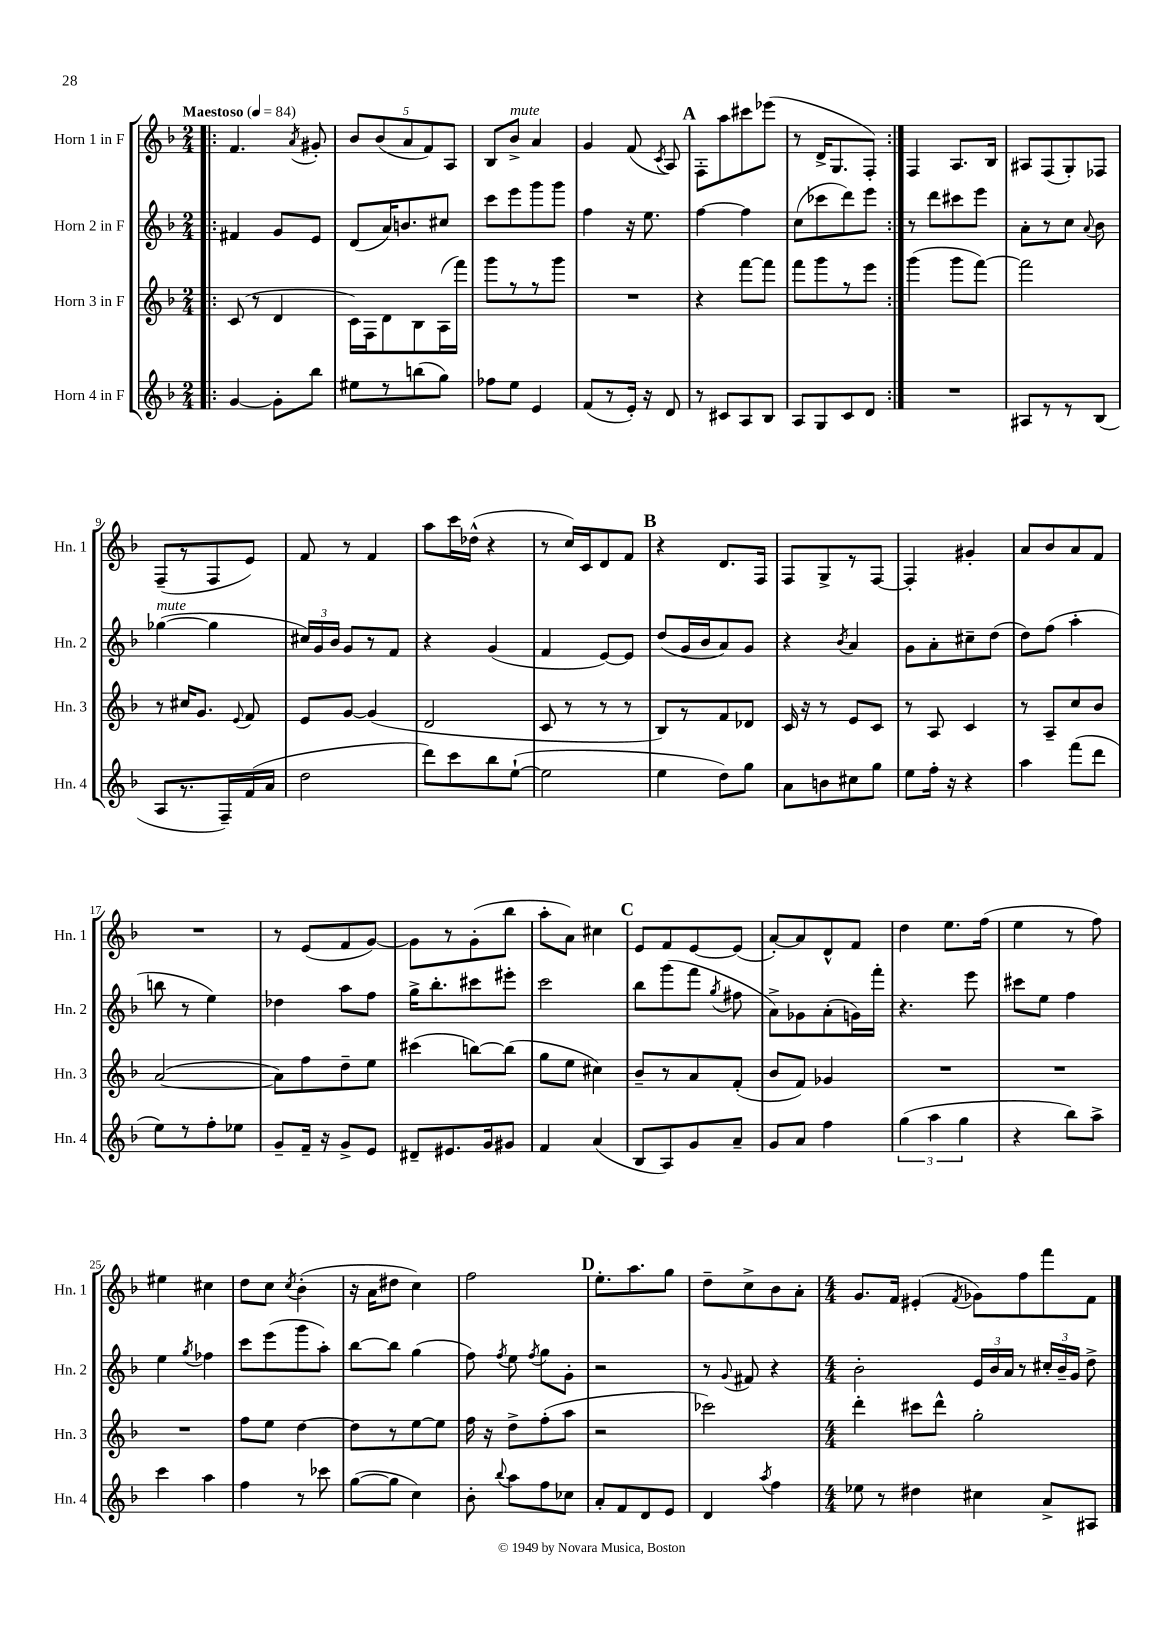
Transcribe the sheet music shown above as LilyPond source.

<<
\new StaffGroup <<
\new Staff = "s0" \with { instrumentName = "Horn 1 in F" shortInstrumentName = "Hn. 1" } {
    \clef treble \key f \major \numericTimeSignature \time 2/4 \tempo "Maestoso" 4 = 84
    \autoBeamOff \repeat volta 2 { \bar ".|:" f'4. \acciaccatura { a'8 } gis'8-. |
    \tuplet 5/4 { bes'8[ bes'8( a'8 f'8) a8] } |
    bes8[ bes'8]->^\markup { \italic "mute" } a'4 |
    g'4 f'8( \acciaccatura { c'8 } a8) |
    \mark \markup { \bold "A" } f8[-. a''8 cis'''8 ees'''8]( |
    r8 d'16[-> g8. f8]-.) | }
    f4 a8.[ bes16] |
    ais8[ f8( g8-.) fes8] |
    f8[--( r8 f8 e'8]) |
    f'8 r8 f'4 |
    a''8[ c'''16 des''16]-^( r4 |
    r8 c''16[) c'16 d'8 f'8] |
    \mark \markup { \bold "B" } r4 d'8.[ f16] |
    f8[ g8-> r8 f8]~ |
    f4-. gis'4-. |
    a'8[ bes'8 a'8 f'8] |
    R2 |
    r8 e'8[( f'8 g'8]~) |
    g'8[ r8 g'8-.( bes''8] |
    a''8[-. a'8]) cis''4 |
    \mark \markup { \bold "C" } e'8[ f'8 e'8~ e'8]( |
    a'8[~-.) a'8 d'8-^ f'8] |
    d''4 e''8.[ f''16]( |
    e''4 r8 f''8) |
    eis''4 cis''4 |
    d''8[ c''8] \acciaccatura { c''8 } bes'4-.( |
    r16 a'16[ dis''8] c''4) |
    f''2 |
    \mark \markup { \bold "D" } e''8.[-. a''8. g''8] |
    d''8[-- c''8-> bes'8 a'8]-. |
    \numericTimeSignature \time 4/4 g'8.[ f'16] eis'4-.( \acciaccatura { f'8 } ges'8[) f''8 f'''8 f'8] \bar "|." |
}
\new Staff = "s1" \with { instrumentName = "Horn 2 in F" shortInstrumentName = "Hn. 2" } {
    \clef treble \key f \major \numericTimeSignature \time 2/4
    \autoBeamOff \repeat volta 2 { \bar ".|:" fis'4 g'8[ e'8] |
    d'8[( a'16) b'8. cis''8] |
    c'''8[ e'''8 g'''8 g'''8] |
    f''4 r16 e''8. |
    \mark \markup { \bold "A" } f''4~ f''4 |
    c''8[( ces'''8 d'''8) e'''8] | }
    r8 d'''8[ cis'''8 e'''8] |
    a'8[-. r8 c''8] \appoggiatura { a'8 } bes'8 |
    ges''4~^\markup { \italic "mute" }( ges''4 |
    \tuplet 3/2 { cis''16[) g'16 bes'16] } g'8[ r8 f'8] |
    r4 g'4( |
    f'4 e'8[~) e'8] |
    \mark \markup { \bold "B" } d''8[( g'16 bes'16 a'8) g'8] |
    r4 \acciaccatura { bes'8 } a'4 |
    g'8[ a'8-. cis''8-- d''8]( |
    d''8[) f''8]( a''4-. |
    b''8 r8 e''4) |
    des''4 a''8[ f''8] |
    g''16[-> bes''8.-. cis'''8 eis'''8]-. |
    c'''2 |
    \mark \markup { \bold "C" } bes''8[ g'''8( f'''8] \acciaccatura { g''8 } fis''8 |
    a'8[->) ges'8 a'8-.( g'16) f'''16]-. |
    r4. e'''8 |
    cis'''8[ e''8] f''4 |
    e''4 \acciaccatura { g''8 } fes''4 |
    c'''8[ e'''8( g'''8 a''8]-.) |
    bes''8[~ bes''8] g''4( |
    f''8) \acciaccatura { f''8 } e''8 \acciaccatura { f''8 } g''8[ g'8]-. |
    \mark \markup { \bold "D" } r2 |
    r8 \appoggiatura { g'8 } fis'8 r4 |
    \numericTimeSignature \time 4/4 bes'2-. \tuplet 3/2 { e'16[ bes'16 a'16] } r8 \tuplet 3/2 { cis''16[-. bes'16-- g'16] } d''8-> \bar "|." |
}
\new Staff = "s2" \with { instrumentName = "Horn 3 in F" shortInstrumentName = "Hn. 3" } {
    \clef treble \key f \major \numericTimeSignature \time 2/4
    \autoBeamOff \repeat volta 2 { \bar ".|:" c'8( r8 d'4 |
    c'16[) f16 d'8 bes8 a16( f'''16]) |
    g'''8[ r8 r8 g'''8] |
    R2 |
    \mark \markup { \bold "A" } r4 f'''8[~ f'''8] |
    f'''8[ g'''8 r8 e'''8] | }
    g'''4( g'''8[ f'''8]~) |
    f'''2 |
    r8 cis''16[ g'8.] \appoggiatura { e'8 } f'8 |
    e'8[ g'8]~ g'4( |
    d'2 |
    c'8 r8 r8 r8 |
    \mark \markup { \bold "B" } bes8[) r8 f'8 des'8] |
    c'16 r16 r8 e'8[ c'8] |
    r8 a8 c'4 |
    r8 a8[-- c''8 bes'8] |
    a'2~( |
    a'8[) f''8 d''8-- e''8] |
    cis'''4( b''8[~) b''8]( |
    g''8[ e''8] cis''4) |
    \mark \markup { \bold "C" } bes'8[-- r8 a'8 f'8]-.( |
    bes'8[ f'8]) ges'4 |
    R2 |
    R2 |
    R2 |
    f''8[ e''8] d''4~ |
    d''8[ r8 e''8~ e''8] |
    f''16 r16 d''8[-> f''8-.( a''8] |
    \mark \markup { \bold "D" } r2 |
    ces'''2) |
    \numericTimeSignature \time 4/4 d'''4-. cis'''8[ d'''8]-^ g''2-. \bar "|." |
}
\new Staff = "s3" \with { instrumentName = "Horn 4 in F" shortInstrumentName = "Hn. 4" } {
    \clef treble \key f \major \numericTimeSignature \time 2/4
    \autoBeamOff \repeat volta 2 { \bar ".|:" g'4~ g'8[-. bes''8] |
    eis''8[ r8 b''8( g''8]) |
    fes''8[ e''8] e'4 |
    f'8[( r8 e'16]-.) r16 d'8 |
    \mark \markup { \bold "A" } r8 cis'8[ a8 bes8] |
    a8[ g8 c'8 d'8] | }
    R2 |
    ais8[ r8 r8 bes8]( |
    a8[ r8. f16--) f'16( a'16] |
    d''2 |
    d'''8[) c'''8 bes''8 e''8]~-!( |
    e''2 |
    \mark \markup { \bold "B" } e''4 d''8[) g''8] |
    a'8[ b'8 cis''8 g''8] |
    e''8[ f''16]-. r16 r4 |
    a''4 f'''8[( d'''8] |
    e''8[) r8 f''8-. ees''8] |
    g'8[-- f'16]-- r16 g'8[-> e'8] |
    dis'8[-- eis'8. g'16 gis'8] |
    f'4 a'4( |
    \mark \markup { \bold "C" } bes8[ a8) g'8 a'8]-- |
    g'8[ a'8] f''4 |
    \tuplet 3/2 { g''4( a''4 g''4 } |
    r4 bes''8[) a''8]-> |
    c'''4 a''4 |
    f''4 r8 ces'''8 |
    g''8[~( g''8] c''4) |
    bes'8-. \appoggiatura { bes''8 } a''8[ f''8 ces''8] |
    \mark \markup { \bold "D" } a'8[-. f'8 d'8 e'8] |
    d'4 \acciaccatura { a''8 } f''4 |
    \numericTimeSignature \time 4/4 ees''8 r8 dis''4 cis''4 a'8[-> ais8] \bar "|." |
}
>>
>>
